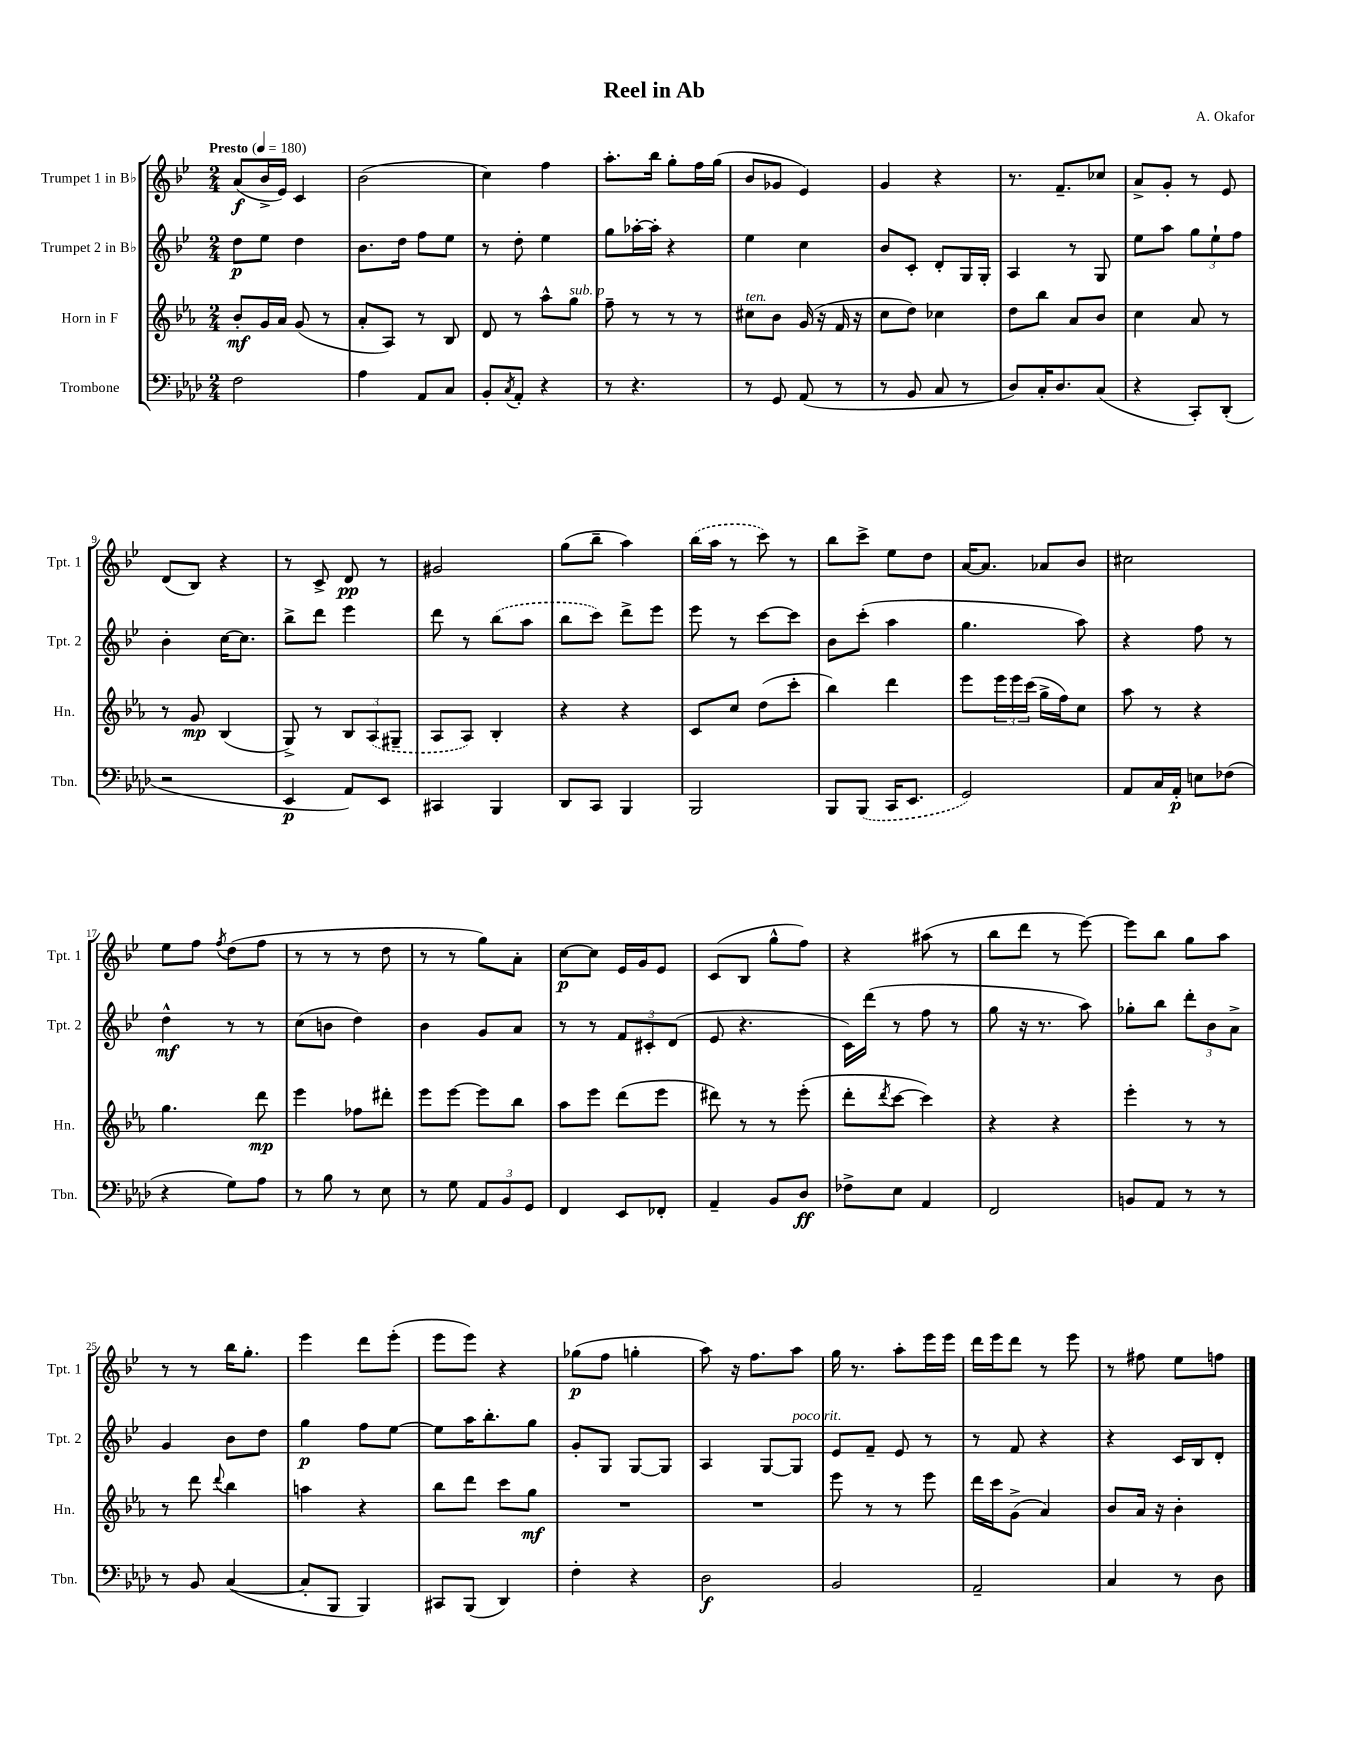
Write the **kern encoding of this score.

**kern	**kern	**kern	**kern
*staff4	*staff3	*staff2	*staff1
*clefF4	*clefG2	*clefG2	*clefG2
*k[b-e-a-d-]	*k[b-e-a-]	*k[b-e-]	*k[b-e-]
*M2/4	*M2/4	*M2/4	*M2/4
*MM180	*MM180	*MM180	*MM180
2F	8b-'	8dd	(8a
.	16g	8ee-	16b-^
.	16a-	.	16e-)
.	(8g	4dd	4c
.	8r	.	.
=	=	=	=
4A-	8a-'	8.b-	(2b-
.	8A-)	.	.
.	.	16dd	.
8AA-	8r	8ff	.
8C	8B-	8ee-	.
=	=	=	=
8BB-'	8d	8r	4cc)
8qC	.	.	.
8AA-'	8r	8dd'	.
4r	8aa-^^	4ee-	4ff
.	8gg	.	.
=	=	=	=
8r	8ff~	8gg	8.aa'
4.r	8r	[16aa-'	.
.	.	16aa-']	16bb-
.	8r	4r	8gg'
.	8r	.	16ff
.	.	.	(16gg
=	=	=	=
8r	8cc#	4ee-	8b-
8GG	8b-	.	8g-
(8AA-	(16g	4cc	4e-)
.	16r	.	.
8r	16f	.	.
.	16r	.	.
=	=	=	=
8r	8cc	8b-	4g
8BB-	8dd)	8c'	.
8C	4cc-	8d'	4r
8r	.	16G	.
.	.	16G'	.
=	=	=	=
8D-)	8dd	4A	8.r
16C'	8bb-	.	.
8.D-	.	.	8.f~
.	8a-	8r	.
(8C	8b-	8G	8cc-
=	=	=	=
4r	4cc	8ee-	8a^
.	.	8aa	8g'
8CC')	8a-	12gg	8r
.	.	12ee-`	.
(8DD-'	8r	.	8e-
.	.	12ff	.
=	=	=	=
2r	8r	4b-'	(8d
.	8g	.	8B-)
.	(4B-	[16cc	4r
.	.	8.cc]	.
=	=	=	=
4EE-	8G^)	8bb-^	8r
.	8r	8ddd	8c^
8AA-)	12B-	4eee-	8d
.	(12A-	.	.
8EE-	.	.	8r
.	12G#~	.	.
=	=	=	=
4CC#	8A-	8ddd	2g#
.	8A-)	8r	.
4BBB-	4B-'	(8bb-	.
.	.	8aa	.
=	=	=	=
8DD-	4r	8bb-	(8gg
8CC	.	8ccc)	8bb-~
4BBB-	4r	8ddd^	4aa)
.	.	8eee-	.
=	=	=	=
2BBB-	8c	8eee-	(16bb-
.	.	.	16aa
.	8cc	8r	8r
.	(8dd	[8ccc	8ccc)
.	8ccc'	8ccc]	8r
=	=	=	=
8BBB-	4bb-)	8b-	8bb-
(8BBB-	.	(8ccc'	8ccc^
16CC	4ddd	4aa	8ee-
8.EE-	.	.	.
.	.	.	8dd
=	=	=	=
2GG)	8eee-	4.gg	[16a
.	.	.	8.a]
.	24eee-	.	.
.	24eee-	.	.
.	(24ccc	.	.
.	16gg^	.	8a-
.	16ff)	.	.
.	8cc	8aa)	8b-
=	=	=	=
8AA-	8aa-	4r	2cc#
16C	8r	.	.
16AA-'	.	.	.
8E	4r	8ff	.
(8F-	.	8r	.
=	=	=	=
4r	4.gg	4dd^^	8ee-
.	.	.	8ff
.	.	.	8qff
8G)	.	8r	(8dd
8A-	8ddd	8r	8ff
=	=	=	=
8r	4eee-	(8cc	8r
8B-	.	8b	8r
8r	8ff-	4dd)	8r
8E-	8ddd#'	.	8dd
=	=	=	=
8r	8eee-	4b-	8r
8G	[8eee-	.	8r
12AA-	8eee-]	8g	8gg)
12BB-	.	.	.
.	8bb-	8a	8a'
12GG	.	.	.
=	=	=	=
4FF	8aa-	8r	[8cc
.	8eee-	8r	8cc]
8EE-	(8ddd	12f	16e-
.	.	.	16g
.	.	12c#'	.
8FF-'	8eee-	.	8e-
.	.	(12d	.
=	=	=	=
4AA-~	8ddd#)	8e-	(8c
.	8r	4.r	8B-
8BB-	8r	.	8gg^^
8D-	(8eee-'	.	8ff)
=	=	=	=
8F-^	8ddd'	16c)	4r
.	.	(16ddd	.
.	8qddd	.	.
8E-	[8ccc	8r	.
4AA-	4ccc])	8ff	(8aa#
.	.	8r	8r
=	=	=	=
2FF	4r	8gg	8bb-
.	.	16r	8ddd
.	.	8.r	.
.	4r	.	8r
.	.	8aa)	[8eee-)
=	=	=	=
8BB	4eee-'	8gg-'	8eee-]
8AA-	.	8bb-	8bb-
8r	8r	12ddd'	8gg
.	.	12b-	.
8r	8r	.	8aa
.	.	12a^	.
=	=	=	=
8r	8r	4g	8r
8BB-	8ddd	.	8r
.	8qqddd	.	.
([4C	4bb-	8b-	16bb-
.	.	.	8.gg'
.	.	8dd	.
=	=	=	=
8C']	4aa	4gg	4eee-
8BBB-	.	.	.
4BBB-)	4r	8ff	8ddd
.	.	[8ee-	(8eee-'
=	=	=	=
8CC#	8bb-	8ee-]	8eee-
(8BBB-	8ddd	16aa	8eee-)
.	.	8.bb-'	.
4DD-)	8ccc	.	4r
.	8gg	8gg	.
=	=	=	=
4F'	2r	8g'	(8gg-
.	.	8G	8ff
4r	.	[8G	4gg'
.	.	8G]	.
=	=	=	=
2D-	2r	4A	8aa)
.	.	.	16r
.	.	.	8.ff
.	.	[8G	.
.	.	8G]	8aa
=	=	=	=
2BB-	8eee-	8e-	16gg
.	.	.	8.r
.	8r	8f~	.
.	8r	8e-	8aa'
.	8eee-	8r	16eee-
.	.	.	16eee-
=	=	=	=
2AA-~	16ddd	8r	16ddd
.	16ccc	.	16eee-
.	(8g^	8f	8ddd
.	4a-)	4r	8r
.	.	.	8eee-
=	=	=	=
4C	8b-	4r	8r
.	16a-	.	8ff#
.	16r	.	.
8r	4b-'	16c	8ee-
.	.	16B-	.
8D-	.	8d'	8ff
==	==	==	==
*-	*-	*-	*-
